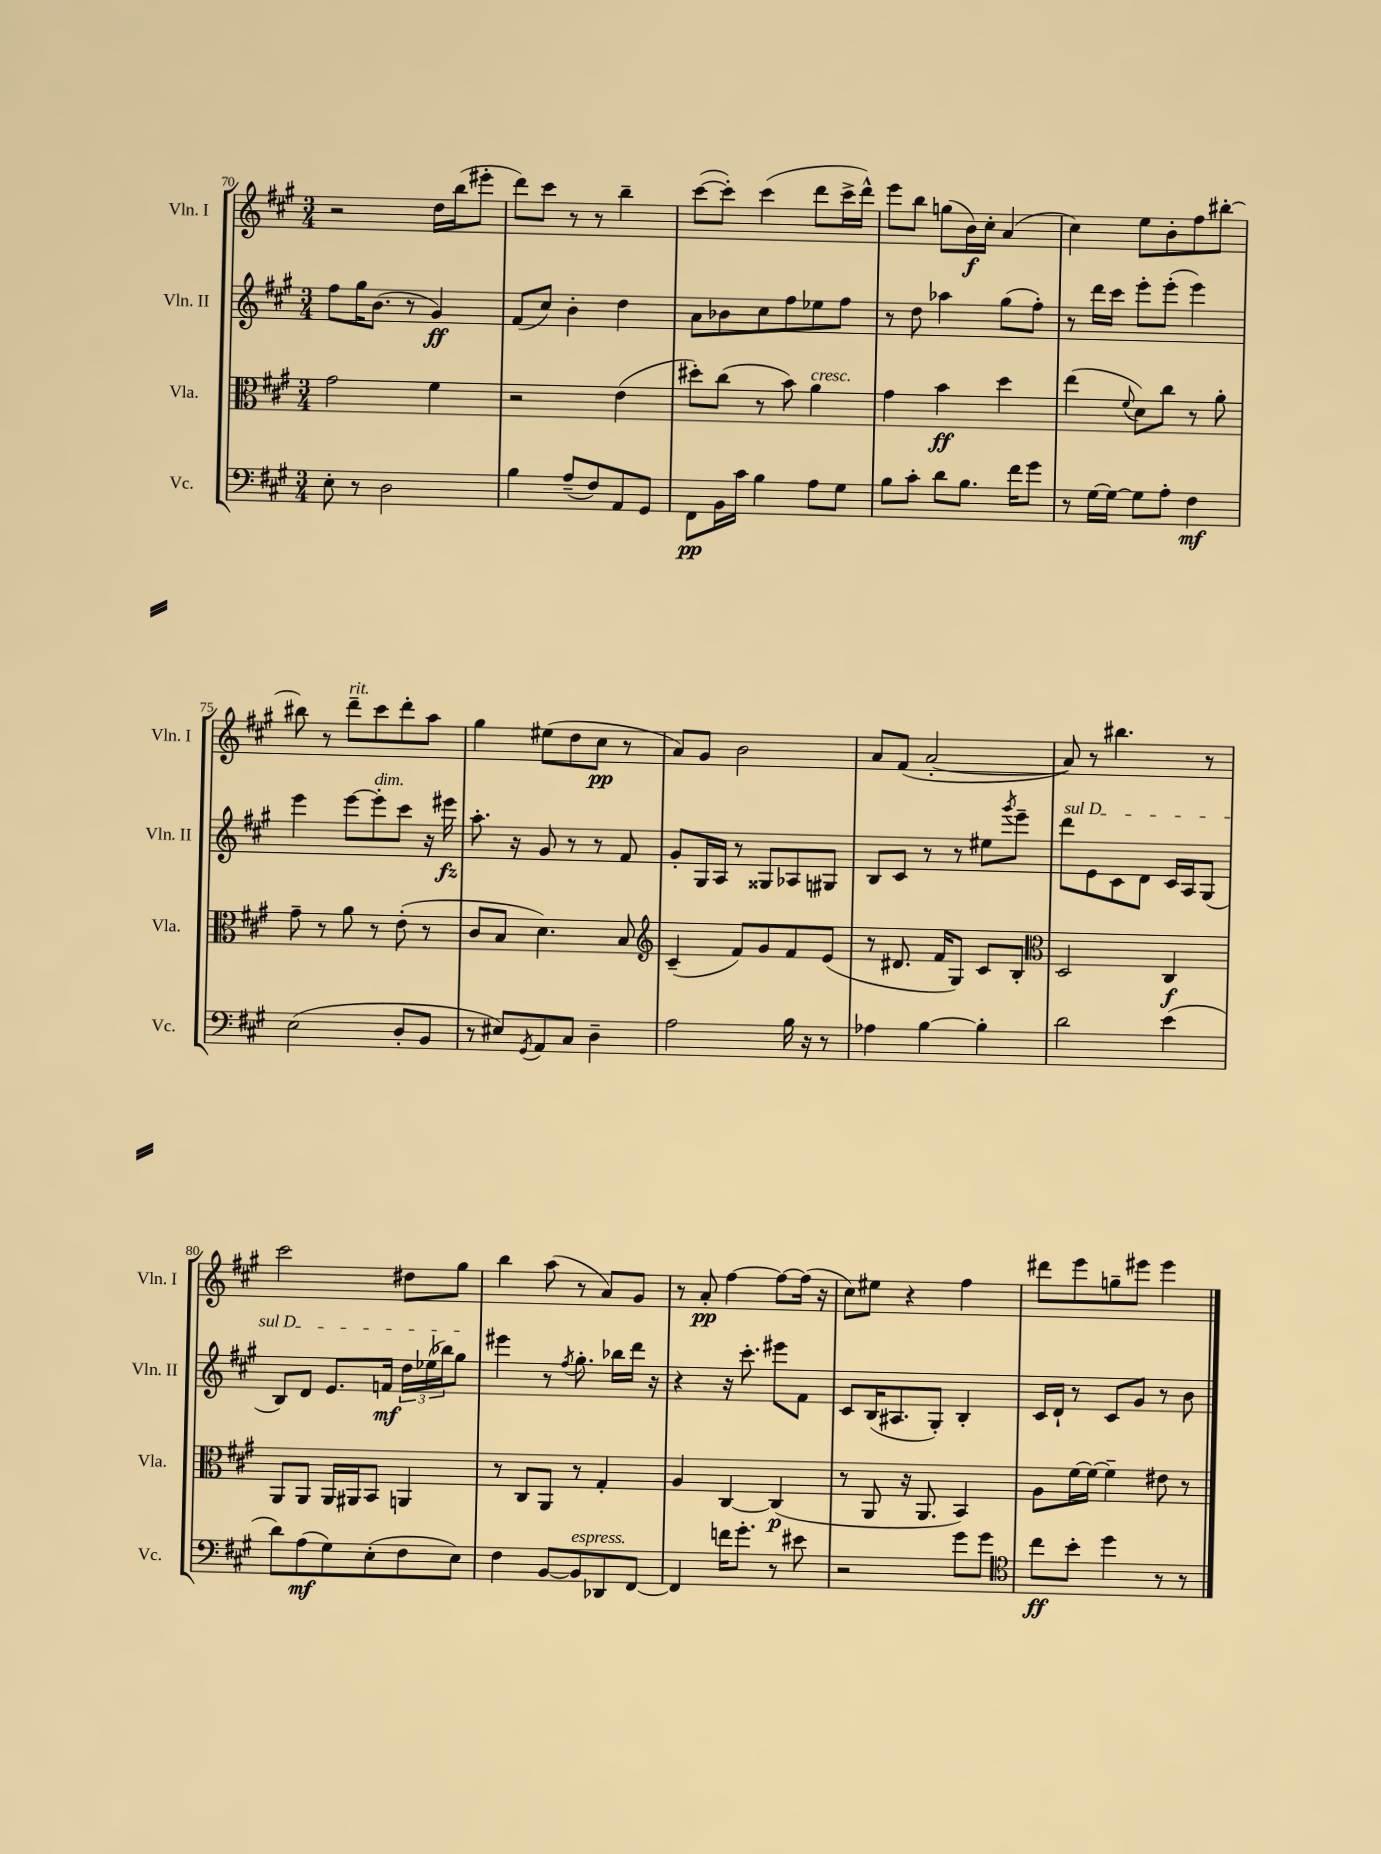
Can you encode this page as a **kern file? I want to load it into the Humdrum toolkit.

**kern	**dynam	**kern	**dynam	**kern	**dynam	**kern	**dynam
*part4	*part4	*part3	*part3	*part2	*part2	*part1	*part1
*staff4	*staff4	*staff3	*staff3	*staff2	*staff2	*staff1	*staff1
*I"Vc.	*	*I"Vla.	*	*I"Vln. II	*	*I"Vln. I	*
*I'Vc.	*	*I'Vla.	*	*I'Vln. II	*	*I'Vln. I	*
*clefF4	*	*clefC3	*	*clefG2	*	*clefG2	*
*k[f#c#g#]	*	*k[f#c#g#]	*	*k[f#c#g#]	*	*k[f#c#g#]	*
*M3/4	*	*M3/4	*	*M3/4	*	*M3/4	*
=70	=70	=70	=70	=70	=70	=70	=70
8E'\	.	2g#\	.	8ff#\L	.	2r	.
8r	.	.	.	16gg#\K	.	.	.
.	.	.	.	(8.b\J	.	.	.
2D\	.	.	.	.	.	.	.
.	.	.	.	8r	.	.	.
.	.	4f#\	.	4g#/)	ff	16dd\LL	.
.	.	.	.	.	.	(16bb\J	.
.	.	.	.	.	.	8eee#X'\J	.
=71	=71	=71	=71	=71	=71	=71	=71
4B\	.	2r	.	(8f#/L	.	8ddd\L)	.
.	.	.	.	8cc#/J)	.	8ccc#\J	.
(8A~/L	.	.	.	4b'\	.	8r	.
8F#/)	.	.	.	.	.	8r	.
8AA/	.	(4e\	.	4dd\	.	4bb~\	.
8GG#/J	.	.	.	.	.	.	.
=72	=72	=72	=72	=72	=72	=72	=72
8FF#\L	pp	8dd#X'\L)	.	8a\L	.	([8ccc#\L	.
16BB\L	.	(8cc#\J	.	8b-X\	.	8ccc#'\J])	.
16c#\JJ	.	.	.	.	.	.	.
4B\	.	8r	.	8cc#\	.	(4ccc#\	.
.	.	8b\)	.	8ff#\	.	.	.
!	!	!LO:TX:a:i:t=cresc.	!	!	!	!	!
8A\L	.	4a\	.	8ee-X\	.	8ddd\L	.
8G#\J	.	.	.	8ff#\J	.	16ccc#^\L	.
.	.	.	.	.	.	16ddd^^\JJ)	.
=73	=73	=73	=73	=73	=73	=73	=73
8B\L	.	4g#\	.	8r	.	8eee\L	.
8c#'\J	.	.	.	8dd\	.	8bb\J	.
8d\L	.	4b\	ff	4aa-X\	.	(8ggn\L	.
8.B\J	.	.	.	.	.	16b\L)	f
.	.	.	.	.	.	16cc#'\JJ	.
.	.	4dd\	.	(8gg#\L	.	(4a/	.
16f#\KL	.	.	.	.	.	.	.
8g#\J	.	.	.	8ff#'\J)	.	.	.
=74	=74	=74	=74	=74	=74	=74	=74
8r	.	(4ee\	.	8r	.	4cc#\)	.
[16G#\LL	.	.	.	16ddd\LL	.	.	.
16G#\JJ_	.	.	.	16ccc#\JJ	.	.	.
.	.	8qqf#/	.	.	.	.	.
8G#\L]	.	8d\L)	.	8eee'\L	.	8ee\L	.
8A'\J	.	8cc#\J	.	(8eee'\J	.	8b'\	.
4F#\	mf	8r	.	4eee\)	.	8ff#\	.
.	.	8a'\	.	.	.	[8bb#X'\J	.
!!LO:LB:g=z
=75	=75	=75	=75	=75	=75	=75	=75
(2E\	.	8g#~\	.	4eee\	.	8bb#X\]	.
.	.	8r	.	.	.	8r	.
!	!	!	!	!	!	!LO:TX:a:i:t=rit.	!
.	.	8a\	.	[8eee\L	.	8ddd~\L	.
!	!	!	!	!LO:TX:a:i:t=dim.	!	!	!
.	.	8r	.	8eee'\]	.	8ccc#\	.
8D'/L	.	(8e'\	.	8ccc#\J	.	8ddd'\	.
8BB/J	.	8r	.	16r	.	8aa\J	.
.	.	.	.	16eee#X\	fz	.	.
=76	=76	=76	=76	=76	=76	=76	=76
8r	.	8c#/L	.	8.aa'\	.	4gg#\	.
8E#X/L)	.	8B/J	.	.	.	.	.
.	.	.	.	16r	.	.	.
8qGG#/	.	.	.	.	.	.	.
8AA/	.	4.d\)	.	8g#/	.	(8ee#X\L	.
8C#/J	.	.	.	8r	.	8dd\	.
4D~\	.	.	.	8r	.	8cc#\J	pp
.	.	8B/	.	8f#/	.	8r	.
=77	=77	=77	=77	=77	=77	=77	=77
*	*	*clefG2	*	*	*	*	*
2A\	.	(4c#~/	.	8g#'/L	.	8a/L)	.
.	.	.	.	16G#/L	.	8g#/J	.
.	.	.	.	16A/JJ	.	.	.
.	.	8f#/L)	.	8r	.	2b\	.
.	.	8g#/	.	8G##X/L	.	.	.
16B\	.	8f#/	.	8A-X/	.	.	.
16r	.	.	.	.	.	.	.
8r	.	(8e/J	.	8G#X/J	.	.	.
=78	=78	=78	=78	=78	=78	=78	=78
4A-X\	.	8r	.	8B/L	.	8a/L	.
.	.	8.d#X/	.	8c#/J	.	(8f#/J	.
[4B\	.	.	.	8r	.	[2a'/	.
.	.	16f#/KL	.	.	.	.	.
.	.	8G#/J)	.	8r	.	.	.
4B'\]	.	8c#/L	.	8ee#X\L	.	.	.
.	.	.	.	8qggg#/	.	.	.
.	.	8B'/J	.	8eee~\J	.	.	.
=79	=79	=79	=79	=79	=79	=79	=79
*	*	*clefC3	*	*	*	*	*
!	!	!	!	!LO:TX:a:i:t=sul D	!	!	!
2d\	.	2D/	.	8ddd\L	.	8a/])	.
.	.	.	.	8e\	.	8r	.
.	.	.	.	8c#\	.	4.bb#X\	.
.	.	.	.	8d\J	.	.	.
(4e\	.	4C#/	f	16c#/LL	.	.	.
.	.	.	.	16A/J	.	.	.
.	.	.	.	(8G#/J	.	8r	.
!!LO:LB:g=z
=80	=80	=80	=80	=80	=80	=80	=80
8d\L)	.	8AA/L	.	8B/L)	.	2ccc#\	.
(8A\	mf	8AA/J	.	8d/J	.	.	.
8G#\)	.	16AA/LL	.	8.e/L	.	.	.
.	.	16AA#X/J	.	.	.	.	.
(8E'\	.	8BB/J	.	.	.	.	.
.	.	.	.	16fn/Jk	mf	.	.
8F#\	.	4AAn/	.	24dd\LL	.	8dd#X\L	.
.	.	.	.	(24ee-X\	.	.	.
.	.	.	.	24bb-X\J)	.	.	.
8E\J)	.	.	.	8gg#\J	.	8gg#\J	.
=81	=81	=81	=81	=81	=81	=81	=81
4F#\	.	8r	.	4eee#X\	.	4bb\	.
.	.	8C#/L	.	.	.	.	.
[8BB/L	.	8AA/J	.	8r	.	(8aa\	.
.	.	.	.	8qff#/	.	.	.
!LO:TX:a:i:t=espress.	!	!	!	!	!	!	!
8BB/]	.	8r	.	8.gg#'\	.	8r	.
8DD-X/	.	4G#'/	.	.	.	8a/L)	.
.	.	.	.	16bb-X\LL	.	.	.
[8FF#/J	.	.	.	16ddd\JJ	.	8g#/J	.
.	.	.	.	16r	.	.	.
=82	=82	=82	=82	=82	=82	=82	=82
4FF#/]	.	4A/	.	4r	.	8r	.
.	.	.	.	.	.	8a'/	pp
16fn\KL	.	[4C#/	.	16r	.	[4ff#\	.
8.g#'\J	.	.	.	8.ccc#'\	.	.	.
8r	.	(4C#/]	p	8eee#X\L	.	8ff#\L_	.
8e#X\	.	.	.	8f#\J	.	(16ff#\Jk]	.
.	.	.	.	.	.	16r	.
=83	=83	=83	=83	=83	=83	=83	=83
2r	.	8r	.	8c#/L	.	8cc#\L)	.
.	.	8AA/	.	(16B/K	.	8ee#X\J	.
.	.	.	.	8.A#X/	.	.	.
.	.	16r	.	.	.	4r	.
.	.	8.AA/	.	.	.	.	.
.	.	.	.	8G#'/J)	.	.	.
8g#\L	.	4BB/)	.	4B'/	.	4ff#\	.
8g#\J	.	.	.	.	.	.	.
=84	=84	=84	=84	=84	=84	=84	=84
*clefC4	*	*	*	*	*	*	*
8cc#\L	ff	8A\L	.	16c#/LL	.	8ddd#X\L	.
.	.	.	.	16d`/JJ	.	.	.
8b'\J	.	[16f#\L	.	8r	.	8eee\	.
.	.	16f#\JJ_	.	.	.	.	.
4dd\	.	4f#~\]	.	8c#/L	.	8ggn~\	.
.	.	.	.	8g#/J	.	8eee#X\J	.
8r	.	8e#X\	.	8r	.	4eee#\	.
8r	.	8r	.	8b\	.	.	.
==	==	==	==	==	==	==	==
*-	*-	*-	*-	*-	*-	*-	*-
